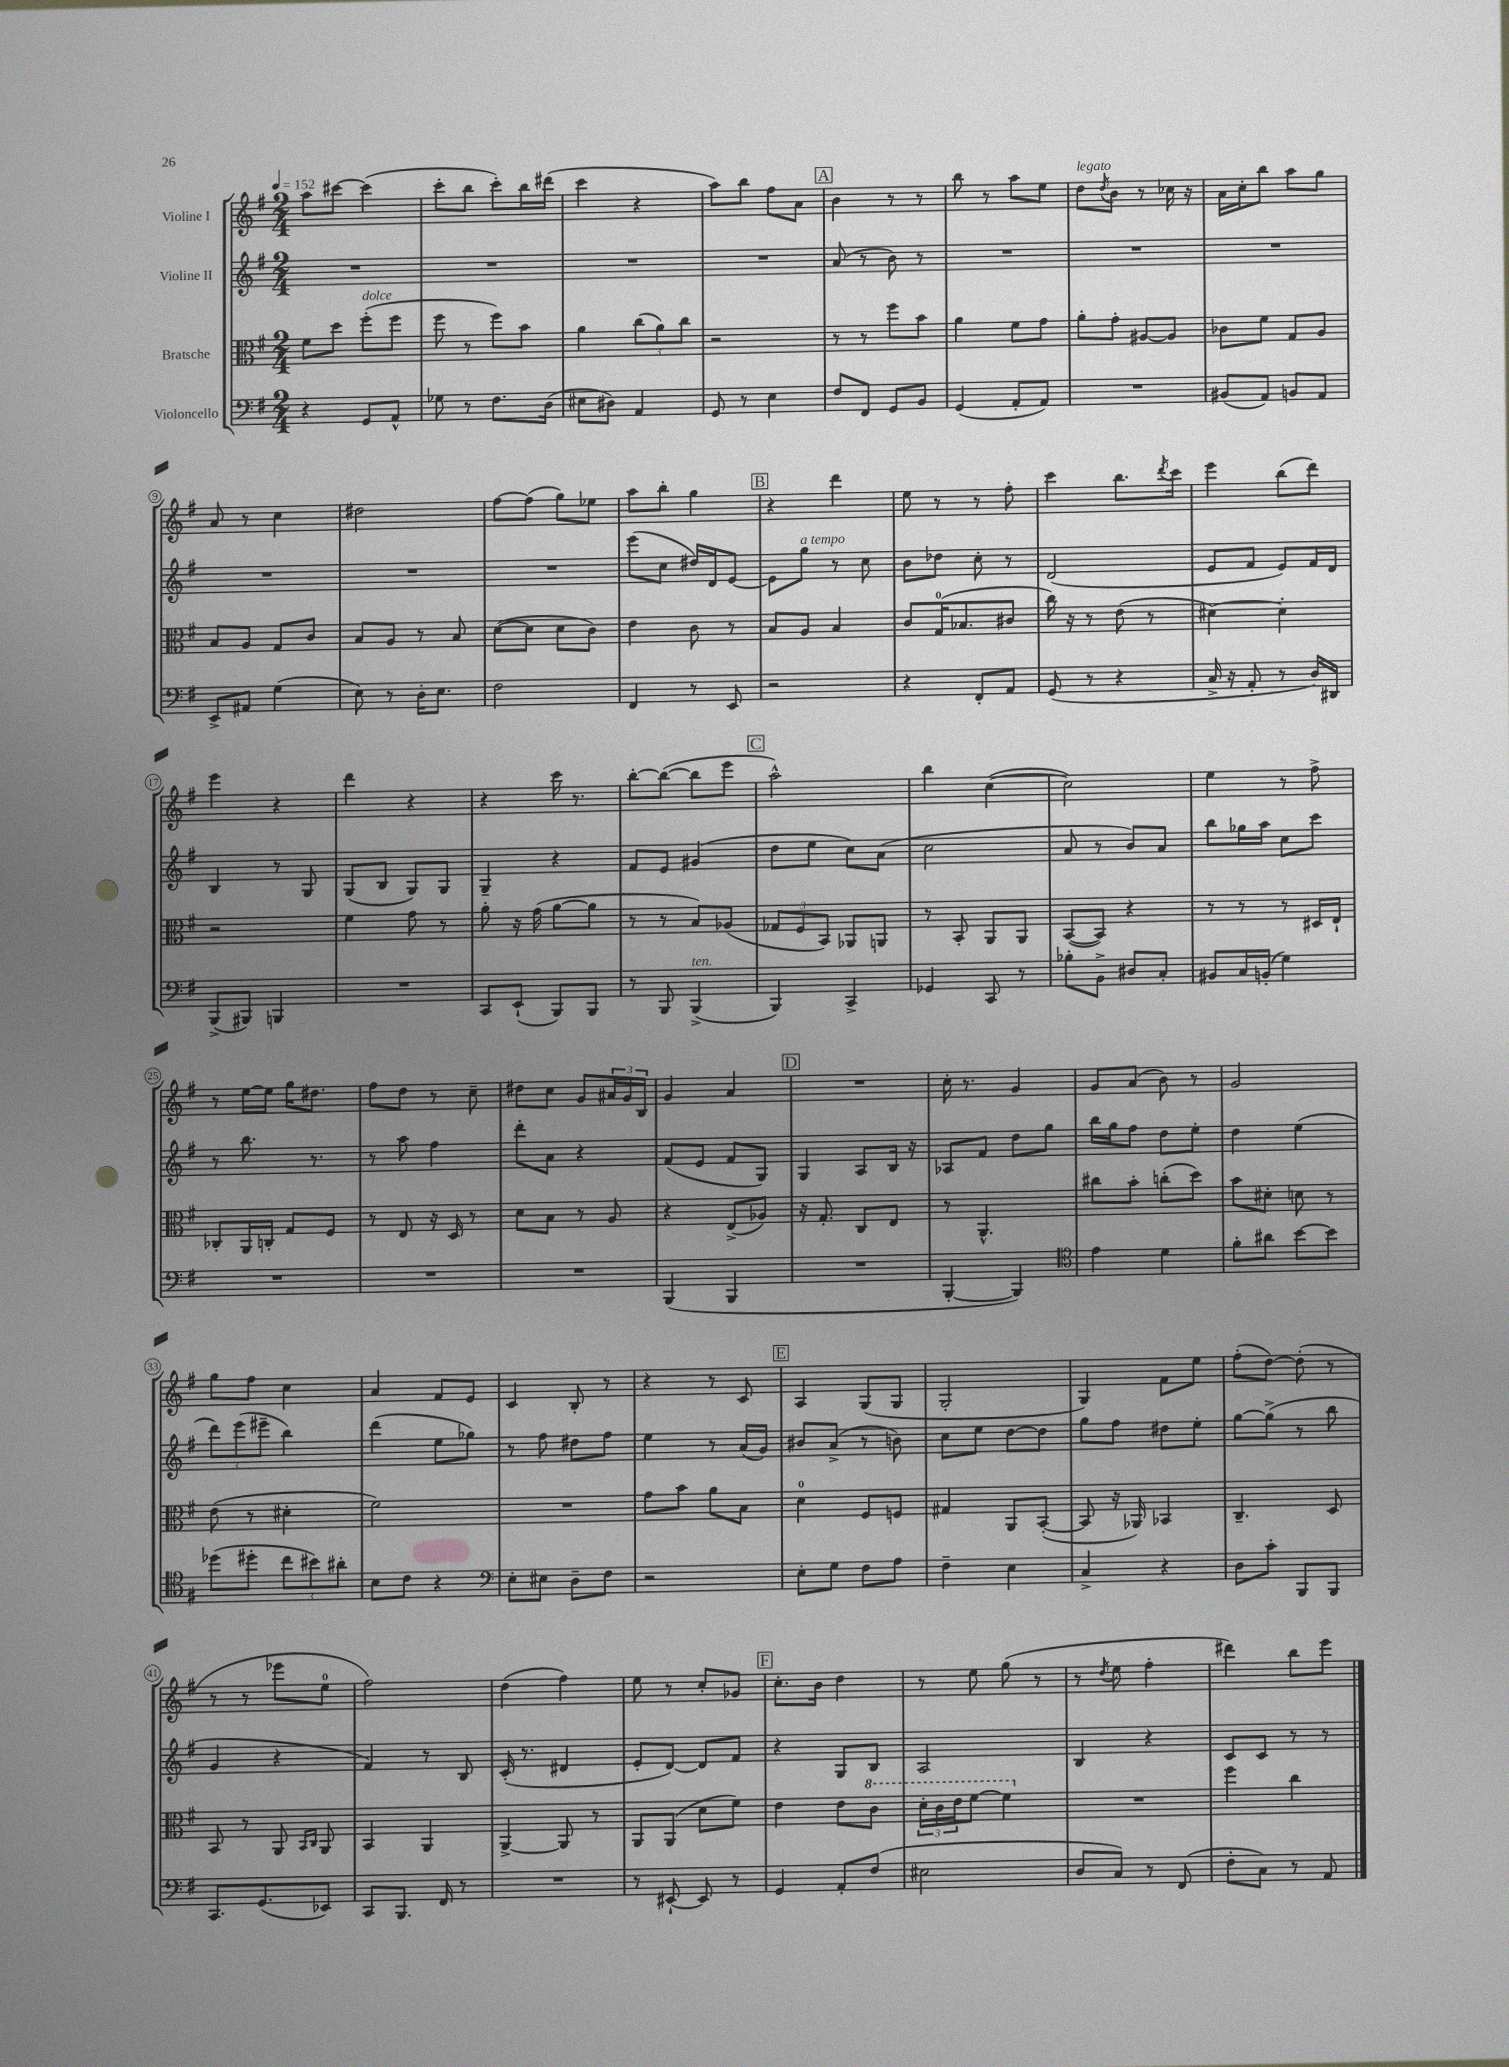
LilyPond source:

<<
\new StaffGroup <<
\new Staff = "s0" \with { instrumentName = "Violine I" } {
    \clef treble \key g \major \numericTimeSignature \time 2/4 \tempo 4 = 152
    a''8 cis'''8~ cis'''4( |
    c'''8-. b''8 c'''8-.) b''16 dis'''16( |
    c'''4 r4 |
    a''8) b''8 fis''8 a'8 |
    \mark \markup { \box "A" } b'4 r8 r8 |
    b''8 r8 a''8 e''8 |
    d''8^\markup { \italic "legato" } \acciaccatura { d''8 } b'8 r8 ces''16 r16 |
    a'16 c''16-. b''8 a''8 g''8 |
    a'8 r8 c''4 |
    dis''2 |
    fis''8~ fis''8( g''8) ees''8 |
    a''8 b''8-. g''4 |
    \mark \markup { \box "B" } r4 d'''4 |
    e''8 r8 r8 fis''8-. |
    c'''4 b''8. \acciaccatura { d'''8 } c'''16 |
    e'''4 b''8( d'''8) |
    e'''4 r4 |
    d'''4 r4 |
    r4 c'''16 r8. |
    b''8~-. b''8~( b''8 e'''8 |
    \mark \markup { \box "C" } a''2-^) |
    b''4 c''4~( |
    c''2) |
    e''4 r8 fis''8-> |
    r8 e''16~ e''16 g''16 dis''8. |
    fis''8 d''8 r8 c''8-- |
    dis''8 c''8 g'8 \tuplet 3/2 { ais'16 g'16 b16 } |
    g'4 a'4 |
    \mark \markup { \box "D" } R2 |
    c''16-. r8. g'4 |
    g'8 a'8( b'8) r8 |
    g'2 |
    g''8 fis''8 c''4 |
    a'4 fis'8 e'8 |
    c'4 b8-. r8 |
    r4 r8 c'8 |
    \mark \markup { \box "E" } a4 g8( g8 |
    g2-. |
    g4) fis'8 e''8 |
    fis''8-.( d''8~) d''8-.( r8 |
    r8 r8 ees'''8 e''8-0 |
    fis''2) |
    d''4( fis''4) |
    e''8 r8 c''8-. ges'8 |
    \mark \markup { \box "F" } c''8.-. b'16 d''4 |
    r8 e''8 g''8( r8 |
    r8 \acciaccatura { d''8 } e''8 fis''4-. |
    dis'''4) b''8 e'''8 \bar "|." |
}
\new Staff = "s1" \with { instrumentName = "Violine II" } {
    \clef treble \key g \major \numericTimeSignature \time 2/4
    R2 |
    R2 |
    R2 |
    R2 |
    \mark \markup { \box "A" } a'8( r8 b'8) r8 |
    R2 |
    R2 |
    R2 |
    R2 |
    R2 |
    R2 |
    e'''8( c''8 dis''16) d'16 e'8~ |
    \mark \markup { \box "B" } e'8 g''8^\markup { \italic "a tempo" } r8 c''8 |
    b'8 des''8 c''8-. r8 |
    d'2( |
    e'8 fis'8 e'8) fis'16 d'16 |
    b4 r8 g8 |
    g8( b8 g8) g8 |
    g4-- r4 |
    fis'8 e'8 gis'4( |
    \mark \markup { \box "C" } d''8 e''8 c''8) a'8( |
    c''2 |
    a'8 r8 b'8) a'8 |
    b''8 ges''16 a''16 c''8 c'''8 |
    r8 b''8. r8. |
    r8 a''8 fis''4 |
    d'''8-. a'8 r4 |
    fis'8( e'8 fis'8 g8) |
    \mark \markup { \box "D" } g4 a8 b16 r16 |
    aes8 fis'8 d''8 g''8 |
    b''16 g''16 fis''8 d''8 e''8-. |
    d''4 e''4( |
    \tuplet 3/2 { d'''8) e'''8( eis'''8-- } b''4) |
    d'''4( e''8 ges''8) |
    r8 fis''8 dis''8 fis''8 |
    e''4 r8 a'16( g'16) |
    \mark \markup { \box "E" } bis'8 a'8->( r8 b'8) |
    c''8 e''8 d''8~ d''8 |
    g''8 fis''8 dis''8 e''8-. |
    g''8~ g''8->( r8 b''8 |
    g'4 r4 |
    fis'4) r8 b8 |
    c'16-.( r8. dis'4 |
    e'8-. d'8~) d'8 fis'8 |
    \mark \markup { \box "F" } r4 g8 b8 |
    a2 |
    b4 r4 |
    c'8 c'8 r8 r8 \bar "|." |
}
\new Staff = "s2" \with { instrumentName = "Bratsche" } {
    \clef alto \key g \major \numericTimeSignature \time 2/4
    fis'8 d''8 fis''8-.^\markup { \italic "dolce" }( fis''8 |
    fis''8 r8 fis''8) b'8 |
    a'4 \tuplet 3/2 { c''8( a'8) c''8 } |
    r2 |
    \mark \markup { \box "A" } r8 r8 fis''8 b'8 |
    a'4 fis'8 g'8 |
    a'8-. g'8-. ais8~ ais8 |
    ces'8 fis'8 g8 a8 |
    b8 a8 g8 c'8 |
    b8 a8 r8 b8 |
    d'8~( d'8 d'8 c'8) |
    e'4 c'8 r8 |
    \mark \markup { \box "B" } b8 a8 b4 |
    c'8 g16-0( bes8. cis'8 |
    c''16) r16 r8 e'8( r8 |
    dis'4~) dis'4-. |
    r2 |
    fis'4 g'8 r8 |
    a'8-. r16 g'16( a'8~ a'8 |
    r8 r8 b8) aes8( |
    \mark \markup { \box "C" } \tuplet 3/2 { ges8 fis8 b,8) } aes,8 a,8 |
    r8 b,8-. a,8 a,8 |
    b,8~( b,8) r4 |
    r8 r8 r8 dis16 e16-! |
    ces8-. a,16 c16-. g8 fis8 |
    r8 e8 r16 d16 r8 |
    d'8 b8 r8 a8 |
    r4 e8->( aes8) |
    \mark \markup { \box "D" } r16 g8.-. c8 e8 |
    r8 a,4.-^ |
    cis''8 b'8-. c''8-.( d''8) |
    b'8 dis'8-. d'8 r8 |
    e'8( r8 dis'4-. |
    fis'2) |
    R2 |
    g'8 b'8 a'8 b8 |
    \mark \markup { \box "E" } d'4-0 fis8 f8 |
    gis4 a,8 b,8~-.( |
    b,8 r16 aes,16) bes,4 |
    c4.-- d8 |
    b,8 r8 a,8 \grace { b,16 c16 } a,8 |
    b,4 a,4 |
    a,4~-> a,8 r8 |
    a,8 a,8( d'8 fis'8) |
    \mark \markup { \box "F" } e'4 e'8 \ottava #1 c''8 |
    \tuplet 3/2 { d''16-. c''16 e''16 } fis''8~ fis''4 \ottava #0 |
    R2 |
    fis''4 c''4 \bar "|." |
}
\new Staff = "s3" \with { instrumentName = "Violoncello" } {
    \clef bass \key g \major \numericTimeSignature \time 2/4
    r4 g,8 a,8-^ |
    ges8 r8 fis8. d16( |
    eis8 dis8) a,4 |
    g,8 r8 e4 |
    \mark \markup { \box "A" } fis8 fis,8 g,8 b,8 |
    g,4( a,8-. a,8) |
    R2 |
    bis,8( a,8) b,8 a,8 |
    e,8-> ais,8 g4( |
    e8) r8 d16-. e8. |
    fis2 |
    fis,4 r8 e,8 |
    \mark \markup { \box "B" } r2 |
    r4 fis,8-. a,8 |
    g,8( r8 r4 |
    c16-> r16 a,8-. r8 d16) dis,16 |
    b,,8->( bis,,8) b,,4 |
    R2 |
    c,8 e,8-!( b,,8) b,,8 |
    r8 b,,8 b,,4->^\markup { \italic "ten." }( |
    \mark \markup { \box "C" } b,,4) c,4-> |
    ges,4 c,8 r8 |
    bes8-. b,8-> dis8 c8-. |
    bis,8 c16 b,16-.( g4) |
    R2 |
    R2 |
    R2 |
    b,,4( b,,4 |
    \mark \markup { \box "D" } R2 |
    b,,4~-. b,,4) |
    \clef tenor e'4 d'4 |
    fis'8-. ais'8 b'8~ b'8 |
    des''8( dis''8-. \tuplet 3/2 { c''8 bis'8) ais'8-. } |
    b8 c'8 r4 |
    \clef bass e8-. eis8 d8-- fis8 |
    r2 |
    \mark \markup { \box "E" } e8-. g8 fis8 a8 |
    fis4-- e4 |
    c4-> r4 |
    d8 c'8-. b,,8 b,,8 |
    c,8. g,8.( ees,8) |
    c,8 b,,8. fis,16 r8 |
    R2 |
    r8 eis,8~-! eis,8 r8 |
    \mark \markup { \box "F" } g,4 a,8-. fis8( |
    eis2 |
    d8 c8) r8 fis,8( |
    fis8-. c8) r8 a,8 \bar "|." |
}
>>
>>
\layout { \context { \Score \override BarNumber.stencil = #(make-stencil-circler 0.1 0.3 ly:text-interface::print) } }
